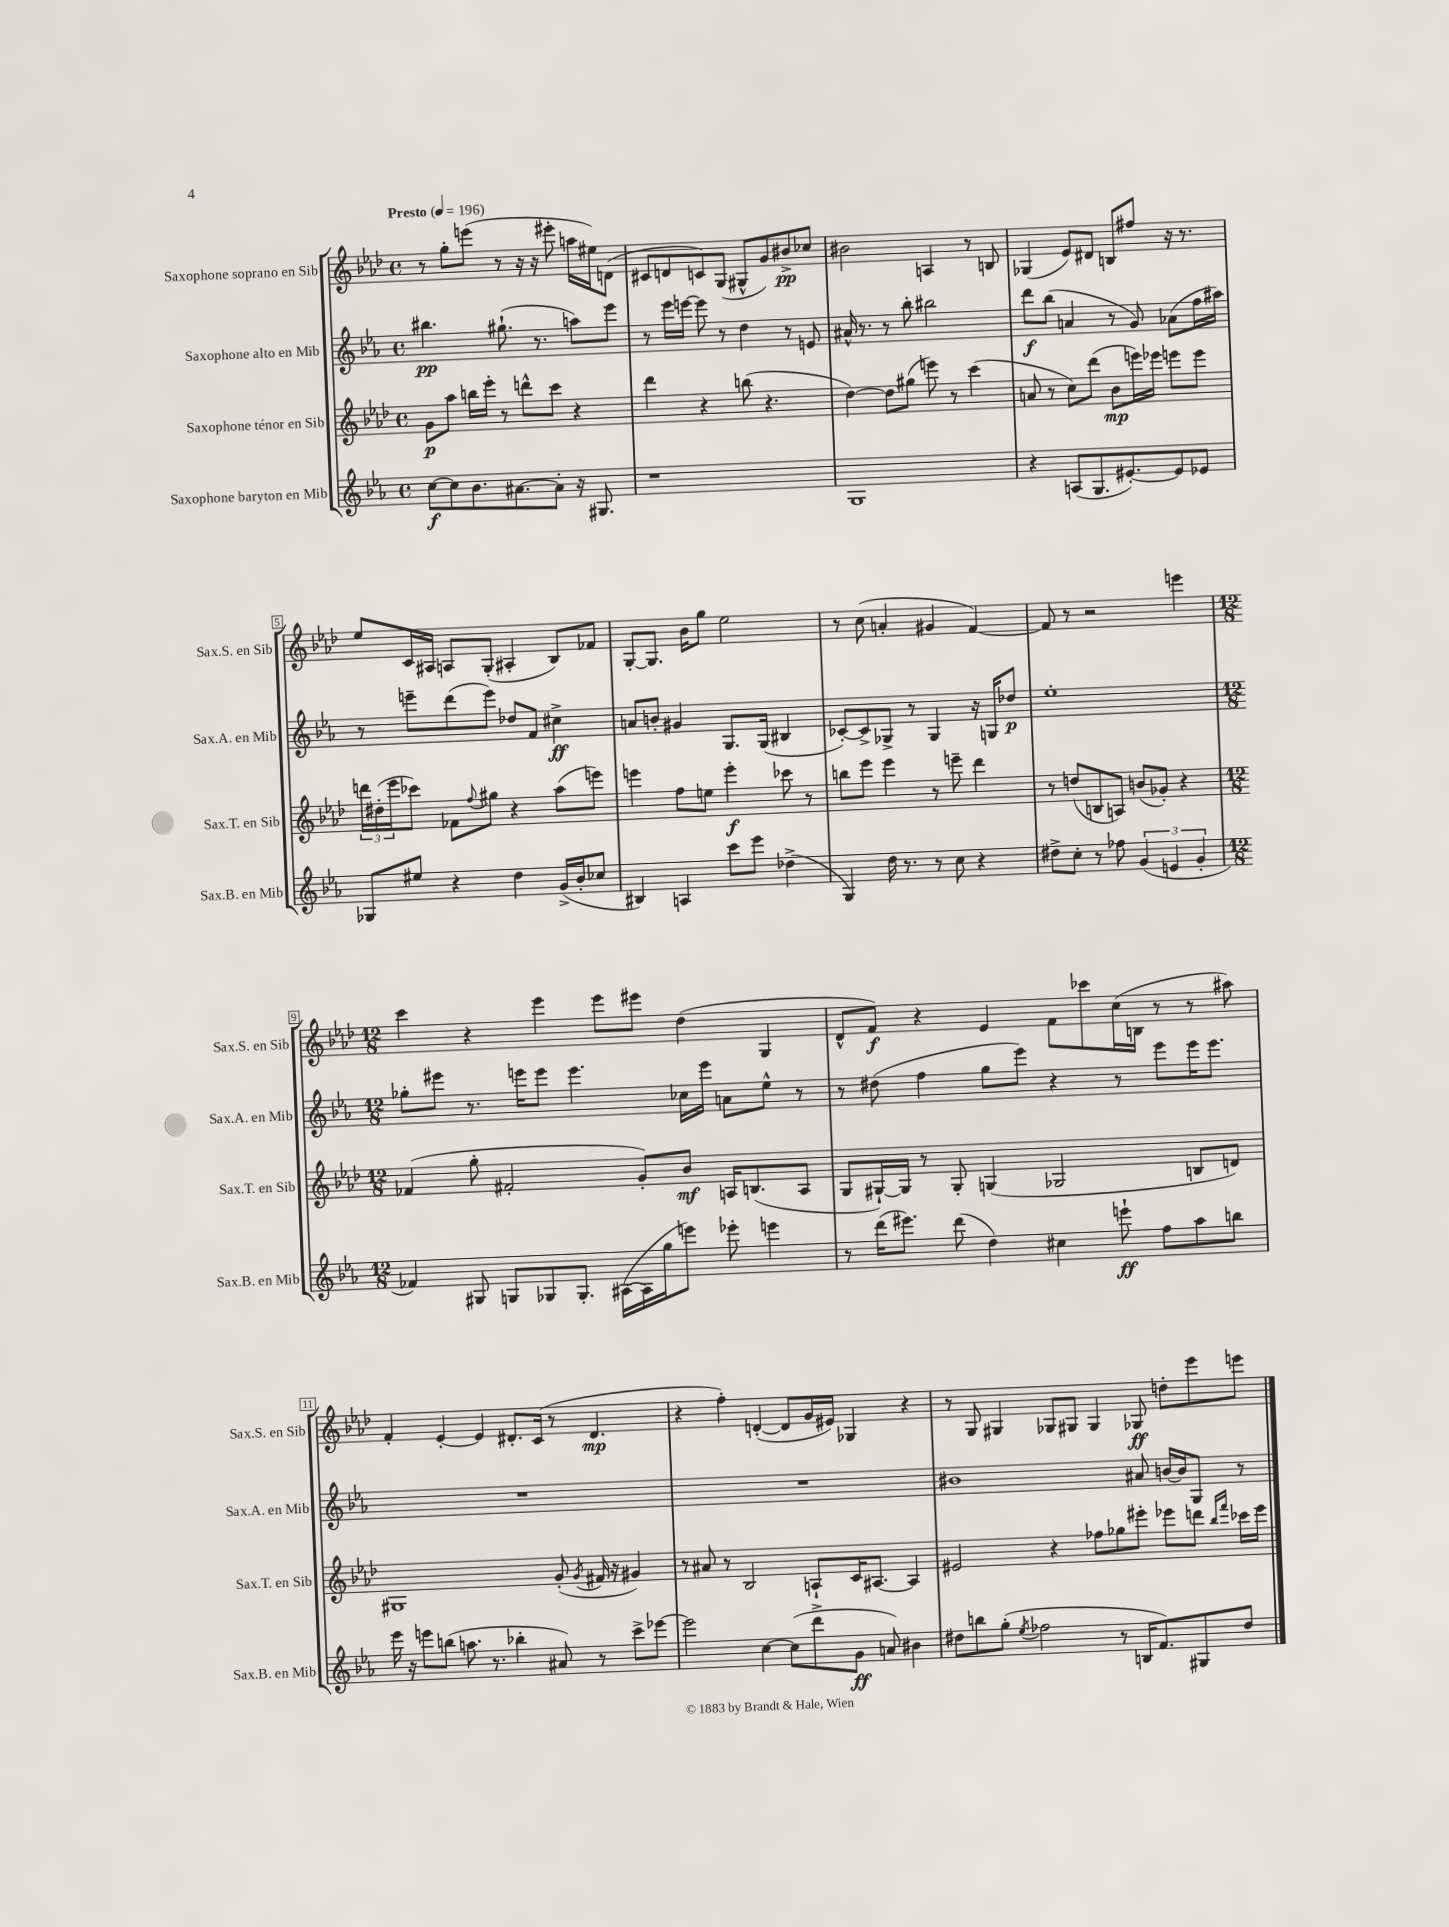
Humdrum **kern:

**kern	**kern	**kern	**kern
*staff4	*staff3	*staff2	*staff1
*clefG2	*clefG2	*clefG2	*clefG2
*k[b-e-a-]	*k[b-e-a-d-]	*k[b-e-a-]	*k[b-e-a-d-]
*M4/4	*M4/4	*M4/4	*M4/4
*met(c)	*met(c)	*met(c)	*met(c)
*MM196	*MM196	*MM196	*MM196
[8cc\L	8g\L	4.bb#\	8r
8cc\]	8aa-\J	.	8gg'\L
8.b-\	16bb\LL	.	(8eee\J
.	16eee-'\JJ	.	.
.	8r	(8.gg#`\	8r
[8.a#\	.	.	.
.	8ddd^^\L	.	16r
.	.	8.r	16r
8a#'\]J	8ccc\J	.	8eee#'\
16r	4r	8aa\L)	16aa\LL
8.G#/	.	.	16ee#\J)
.	.	8eee-\J	(8d\J
=	=	=	=
1r	4ddd-\	8r	8c#/L
.	.	16eee-\LL	8d/
.	.	[16eee\JJ	.
.	4r	8eee\]	8c/)
.	.	8r	(8G/J
.	(8bb\	4dd\	8G#^^/L
.	4.r	.	8g/)
.	.	8r	8b#^/
.	.	8e/	8cc-/J
=	=	=	=
1G	[4dd-\)	16a#^^/	2b#\
.	.	8.r	.
.	8dd-\]L	8r	.
.	(8gg#\J	8bb-'\	.
.	8eee\)	2bb#\	4A/
.	8r	.	.
.	(4ccc\	.	8r
.	.	.	8B/
=	=	=	=
4r	8a/	8ddd\L	(4G-/
.	8r	(8bb-\J	.
(8A/L	8cc\L)	4a/	8e-/L)
8.G/	(8ddd-\J	.	8d#/J
.	8b-\L	8r	8B/L
[8.e#'/)	.	.	.
.	16eee\L)	8g/)	8ff#/J
.	16eee-\JJ	.	.
8e#/]	8eee\L	(8a-\L	16r
.	.	.	8.r
8e-/J	8eee\J	16ff\L	.
.	.	16aa#\JJ)	.
=	=	=	=
8G-/L	24ddd\LL	8r	8ee-/L
.	(24dd#'\	.	.
.	24eee-\J	.	.
8ee#/J	8ccc-\J)	8eee~\L	16c/L
.	.	.	16A#/JJ
4r	8f-\L	(8ddd\	8A/L
.	8qqff/	.	.
.	8gg#\J	8eee\J)	(8G'/J
4dd\	4r	8dd-/L	4A#'/
.	.	8f/J	.
(16g^/LL	(8aa-\L	4cc#^\	8B-/L)
16b-'/J	.	.	.
8cc-/J	8eee\J)	.	8f-/J
=	=	=	=
4B#/)	4eee\	8a/L	[8G'/L
.	.	8b'/J	8.G/]J
4A/	8ff\L	4g#/	.
.	.	.	16b-\LK
.	8ee\J	.	8gg\J
8ccc\L	4eee'\	8.G/L	2ee-\
8eee-\J	.	.	.
.	.	(16G/Jk	.
(4dd-^\	8ccc-\	4B#/	.
.	8r	.	.
=	=	=	=
4G/)	8bb\L	[8c-'/L)	8r
.	8eee-\J	8c-^/]	(8cc\
16dd\	4eee-\	8G-^/J	4a'/
8.r	.	.	.
.	.	8r	.
8r	8r	4G-/	4g#/
8cc\	8eee~\	.	.
4r	4ddd-\	16r	[4f/)
.	.	16G/LK	.
.	.	8dd-/J	.
=	=	=	=
8dd#^\L	8r	1ee-'	8f/]
8cc'\J	(8dd/L	.	8r
8r	8B/	.	2r
8ff-\	8A/J)	.	.
(6g/	(8b/L	.	.
.	8g-'/J)	.	.
6e/	.	.	.
.	4r	.	4eee\
6g'/	.	.	.
=	=	=	=
*M12/8	*M12/8	*M12/8	*M12/8
4f-/)	(4f-/	8gg-'\L	4ccc\
.	.	8eee#\J	.
8G#/	8gg'\	8.r	4r
8G/L	2f#'/	.	.
.	.	16eee\LK	.
8G-/	.	8eee\J	4eee-\
8.G-'/J	.	4.eee\	.
.	.	.	8eee-\L
([16A#\LL	.	.	.
16A#\]	8g'/L)	.	8eee#\J
16gg\J	.	.	.
8eee\J)	8b-/J	16cc-\LL	(4dd-\
.	.	16eee\JJ	.
8eee-'\	16A/LK	8a\L	.
.	(8.B/	.	.
4eee\	.	8ee-^^\J	4G/
.	8A/J	8r	.
=	=	=	=
8r	8G/L	8r	8d-^^/L
(16ddd\LK	[16G#`/L)	(8dd#\	8f/J)
8.eee#\J)	16G#/]JJ	.	.
.	8r	4ff\	4r
(8ddd\	8G#'/	.	.
4dd\)	(4G/	8gg\L	4e-/
.	.	8eee-\J)	.
4cc#\	2G-/	4r	8f\L
.	.	.	8ccc-\
8eee`\	.	8r	(16cc\L
.	.	.	16B\JJ
8ff\L	.	8eee-\L	8r
8aa-\	8B/L	16eee-\K	8r
.	.	8.eee-\J	.
8bb\J	8d/J)	.	8aa#\)
=	=	=	=
16eee-\	1G#	1.r	4f'/
16r	.	.	.
8eee\L	.	.	.
(8bb\J	.	.	[4e-'/
8.aa\	.	.	.
.	.	.	4e-/]
8.r	.	.	.
4bb-'\	.	.	8.d#'/L
.	.	.	(16c/Jk
8a#/)	(8g'/	.	8r
.	8qg/	.	.
8r	16f#/	.	4.d#/
.	16r	.	.
8ccc^\L	4g#/)	.	.
[8eee-\J	.	.	.
=	=	=	=
2eee-\]	8r	1.r	4r
.	8a#/	.	.
.	8r	.	4ff'\)
.	2B-/	.	.
[4cc\	.	.	([4d'/
(8cc\]L	.	.	8d/]L
8ddd^\	8A`/L	.	16g/L
.	.	.	16e#/JJ)
8g\J	16c/K	.	4G-/
.	[8.A#/J	.	.
8a/)	.	.	.
4b#\	4A#/]	.	4r
=	=	=	=
8dd#\L	2e#/	1b#	8r
8bb\	.	.	8G/
(8gg'\J	.	.	4G#/
8qee-/	.	.	.
2ff-\	.	.	.
.	4r	.	8G-/L
.	.	.	8G#/J
.	8ff-\L	.	4G#/
8r	8gg-\	.	.
16B/LK	8eee#'\J	8a#/	8G-/
8.f/)	.	.	.
.	8eee-\L	[16b/LL	8dd'\L
.	.	16b/]J	.
8G#/	8ddd\J	8G/J	8eee-\
.	16qqbb-/LL	.	.
.	16qqfff/JJ	.	.
8dd#/J	16ccc-\LL	8r	8eee\J
.	16eee-\JJ	.	.
==	==	==	==
*-	*-	*-	*-
